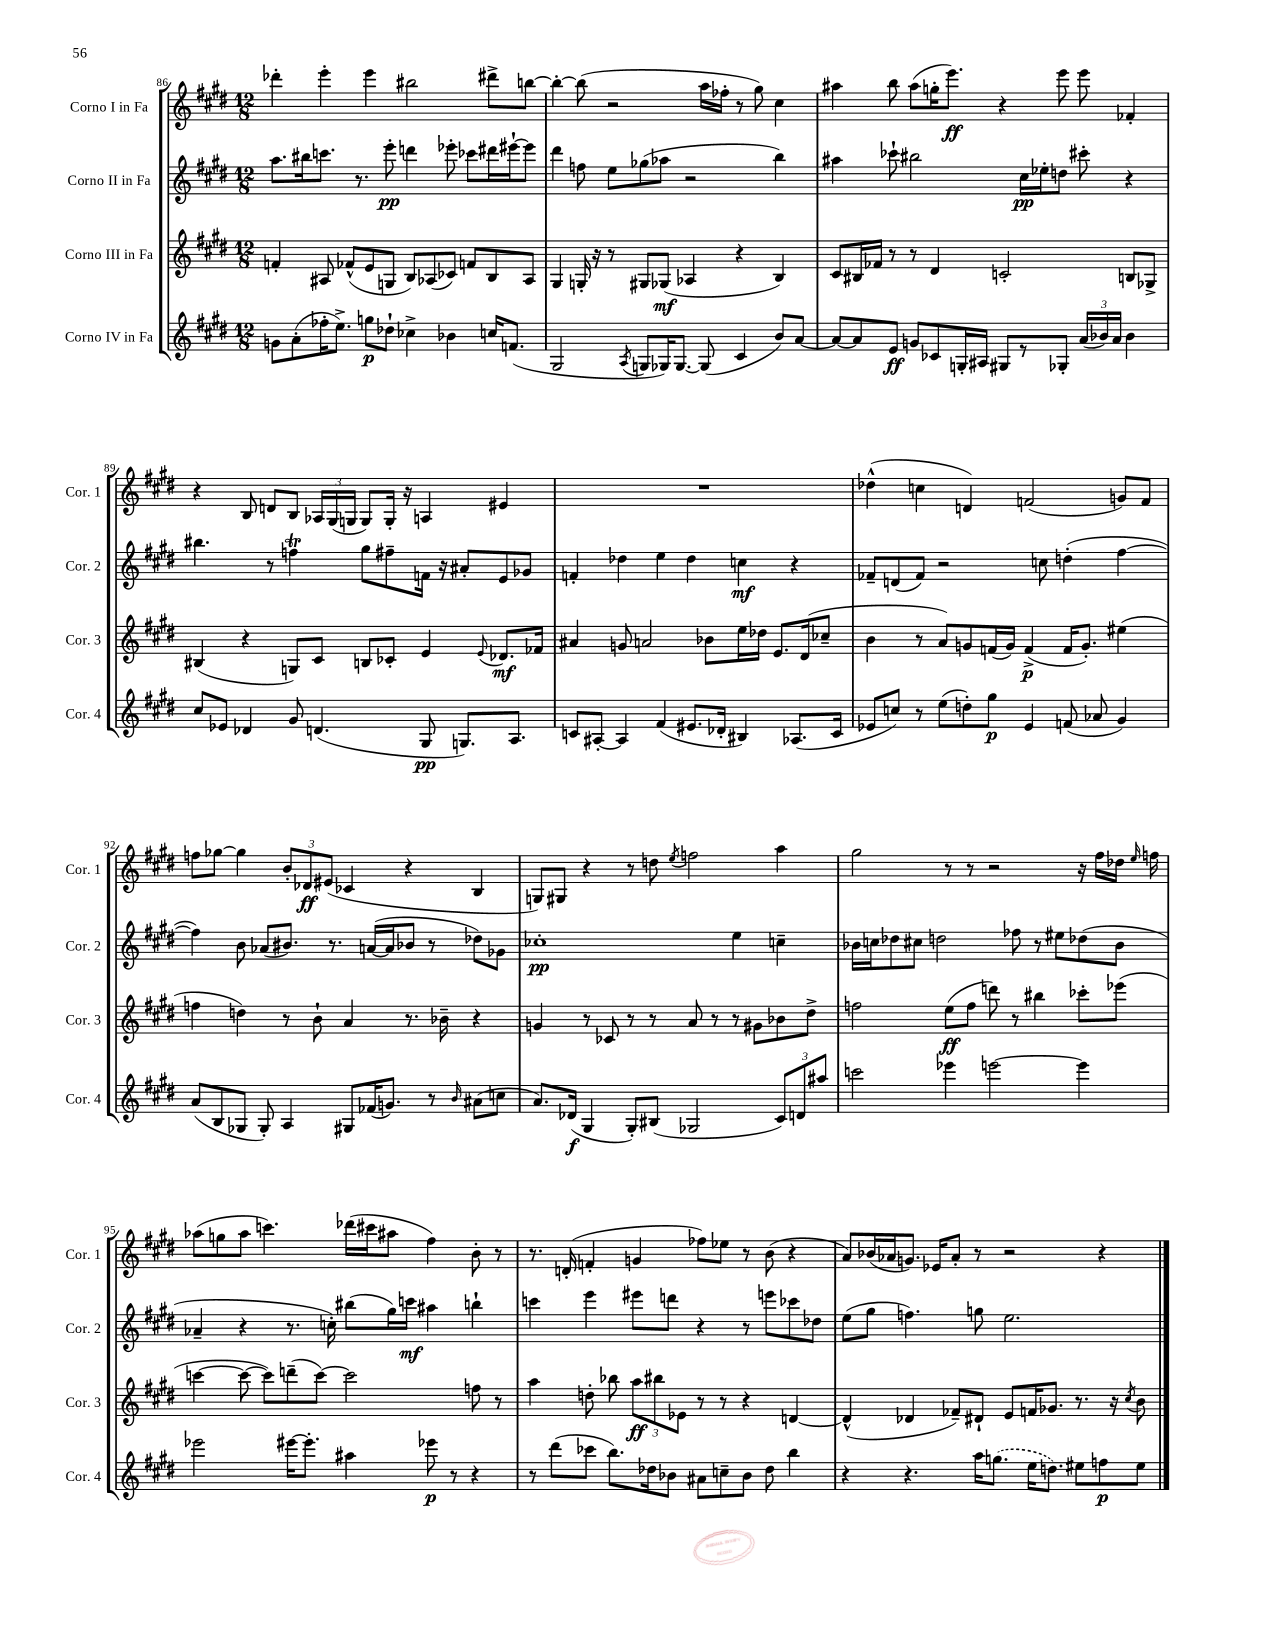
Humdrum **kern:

**kern	**kern	**kern	**kern
*staff4	*staff3	*staff2	*staff1
*clefG2	*clefG2	*clefG2	*clefG2
*k[f#c#g#d#]	*k[f#c#g#d#]	*k[f#c#g#d#]	*k[f#c#g#d#]
*M12/8	*M12/8	*M12/8	*M12/8
8g	4f'	8.aa	4ddd-'
(8a'	.	.	.
.	.	16bb#	.
16ff-'	8A#	8.ccc	4eee'
8.ee^)	.	.	.
.	(8f-^^	.	.
.	.	8.r	.
8gg	8e	.	4eee
8dd-`	8G	8eee'	.
4cc-^	8B)	4ddd	2bb#
.	(8A-	.	.
4b-	8c-)	8eee-'	.
.	8f	8ccc-	.
16cc	8B	16ddd#	8ddd#^
(8.f	.	[16eee#`	.
.	8A-	8eee#]	[8bb
=	=	=	=
2G#	4G#	4ddd#	4bb'_
.	16G'	8ff	(8bb]
.	16r	.	.
.	8r	8ee	2r
8qA	.	.	.
8G	8G#	(8gg-	.
16G-)	(8G-	8aa-	.
[8.G-	.	.	.
.	4A-	2r	.
(8G-]	.	.	16aa
.	.	.	16ff-'
4c#	4r	.	8r
.	.	.	8gg#)
8b)	4B)	4bb)	4cc#
[8a	.	.	.
=	=	=	=
8a_	8c#	4aa#	4aa#
8a]	16B#	.	.
.	16f-	.	.
8e	8r	8ccc-`	8bb
8g	8r	2bb#	(8aa#
8c-	4d#	.	16gg'
.	.	.	8.eee)
16G'	.	.	.
16A#	.	.	.
8G#	2c'	.	4r
8r	.	16cc#	.
.	.	16ee-'	.
8G-'	.	8dd	8eee
(24a	.	8ccc#'	8eee
24b-)	.	.	.
24a	.	.	.
4b-	8B	4r	4f-'
.	8G-^	.	.
=	=	=	=
8cc#	(4B#	4.bb#	4r
8e-	.	.	.
4d-	4r	.	8B
.	.	8r	8d
8g#	8G)	4ff	8B
(4.d	8c#	.	24A-
.	.	.	(24G#
.	.	.	24G
.	8B	8gg#	8G)
.	8c-'	8ff#~	16G'
.	.	.	16r
8G#	4e	16f	4A
.	.	16r	.
8.G)	.	8a#'	.
.	8qqe	.	.
.	8.d-	8e	4e#
8.A	.	.	.
.	.	8g-	.
.	16f-	.	.
=	=	=	=
8c	4a#	4f'	1.r
[8A#'	.	.	.
4A#]	8g	4dd-	.
.	2a	.	.
(4f#	.	4ee	.
8.e#	.	4dd-	.
.	8b-	.	.
16d-'	.	.	.
4B#)	16ee	4cc	.
.	16dd-	.	.
.	8.e	.	.
(8.A-	.	4r	.
.	(16d#	.	.
.	8cc-~	.	.
16c	.	.	.
=	=	=	=
8e-	4b	8f-~	(4dd-^^
8cc)	.	(8d	.
8r	8r	8f-)	4cc
(8ee	8a)	2r	.
8dd')	8g	.	4d)
8gg#	(16f	.	.
.	16g)	.	.
4e-	(4f^	.	(2f
.	.	8cc	.
(8f	16f	(4dd'	.
.	8.g')	.	.
8a-	.	.	.
4g#)	(4ee#	[4ff#	8g)
.	.	.	8f
=	=	=	=
(8a	4ff	4ff#])	8ff
8B	.	.	[8gg-
8G-	4dd)	8b	4gg-]
8G-')	.	(8a-	.
4A	8r	8.b#)	12b'
.	.	.	12d-
.	8b`	.	.
.	.	.	(12e#
.	.	8.r	.
8G#	4a	.	4c-
(16f-	.	([16a	.
8.g)	.	16a]	.
.	8.r	8b-	4r
8r	.	8r	.
.	16b-~	.	.
16qqb	.	.	.
(8a#	4r	8dd-)	4B
8cc	.	8g-	.
=	=	=	=
8.a)	4g	1cc-'	8G)
.	.	.	8G#
(16d-	.	.	.
4G#	8r	.	4r
.	8c-	.	.
8G#')	8r	.	8r
(8B#	8r	.	8dd
.	.	.	8qee
2G-	8a	.	2ff
.	8r	.	.
.	8r	4ee	.
.	8g#	.	.
12c#)	8b-	4cc~	4aa
12d	.	.	.
.	8dd#^	.	.
12aa#	.	.	.
=	=	=	=
2ccc	2ff	16b-	2gg#
.	.	16cc	.
.	.	8dd-	.
.	.	8cc#	.
.	.	2dd	.
4eee-	(8ee	.	8r
.	8ff	.	8r
[2eee	8ddd)	.	2r
.	8r	8ff-	.
.	4bb#	8r	.
.	.	8ee#	.
4eee]	8ccc-'	(8dd-	16r
.	.	.	16ff#
.	(8eee-	8b-	16dd-
.	.	.	16qqee
.	.	.	16ff
=	=	=	=
2eee-	[4ccc	4a-~	(8aa-
.	.	.	8gg
.	8ccc_	4r	8aa-
.	8ccc])	.	4.ccc)
[16eee#	(8ddd~	8.r	.
8.eee#']	.	.	.
.	[8ccc)	.	.
.	.	16cc')	.
4aa#	2ccc]	(8bb#	(16ddd-
.	.	.	16ccc#
.	.	16gg#)	8aa#
.	.	16ccc	.
8eee-	.	4aa#	4ff#)
8r	.	.	.
4r	8ff	4bb`	8b'
.	8r	.	8r
=	=	=	=
8r	4aa	4ccc	8.r
(8ddd#	.	.	.
.	.	.	(16d'
8ccc-	8dd'	4eee	4f'
8.bb)	8bb-	.	.
.	12aa	8eee#	4g
16dd-	.	.	.
.	12bb#	.	.
8b-	.	8ddd	.
.	12e-	.	.
8a#	8r	4r	8ff-)
8cc~	8r	.	8ee-
8b-	4r	8r	8r
8dd-	.	8eee	(8b
4bb	[4d	8ccc-	4r
.	.	8dd-	.
=	=	=	=
4r	(4d^^]	(8ee	8a)
.	.	8gg#	(16b-
.	.	.	16a-
4.r	4d-	4.ff)	8.g)
.	.	.	16e-
.	8f-~)	.	8a-'
16aa	8d#`	8gg	8r
(8.gg	.	.	.
.	8e	2.ee	2r
16ee	16f	.	.
8.dd)	8.g-	.	.
8ee#	8.r	.	.
8ff	.	.	4r
.	16r	.	.
.	8qcc#	.	.
8ee#	8b	.	.
==	==	==	==
*-	*-	*-	*-
